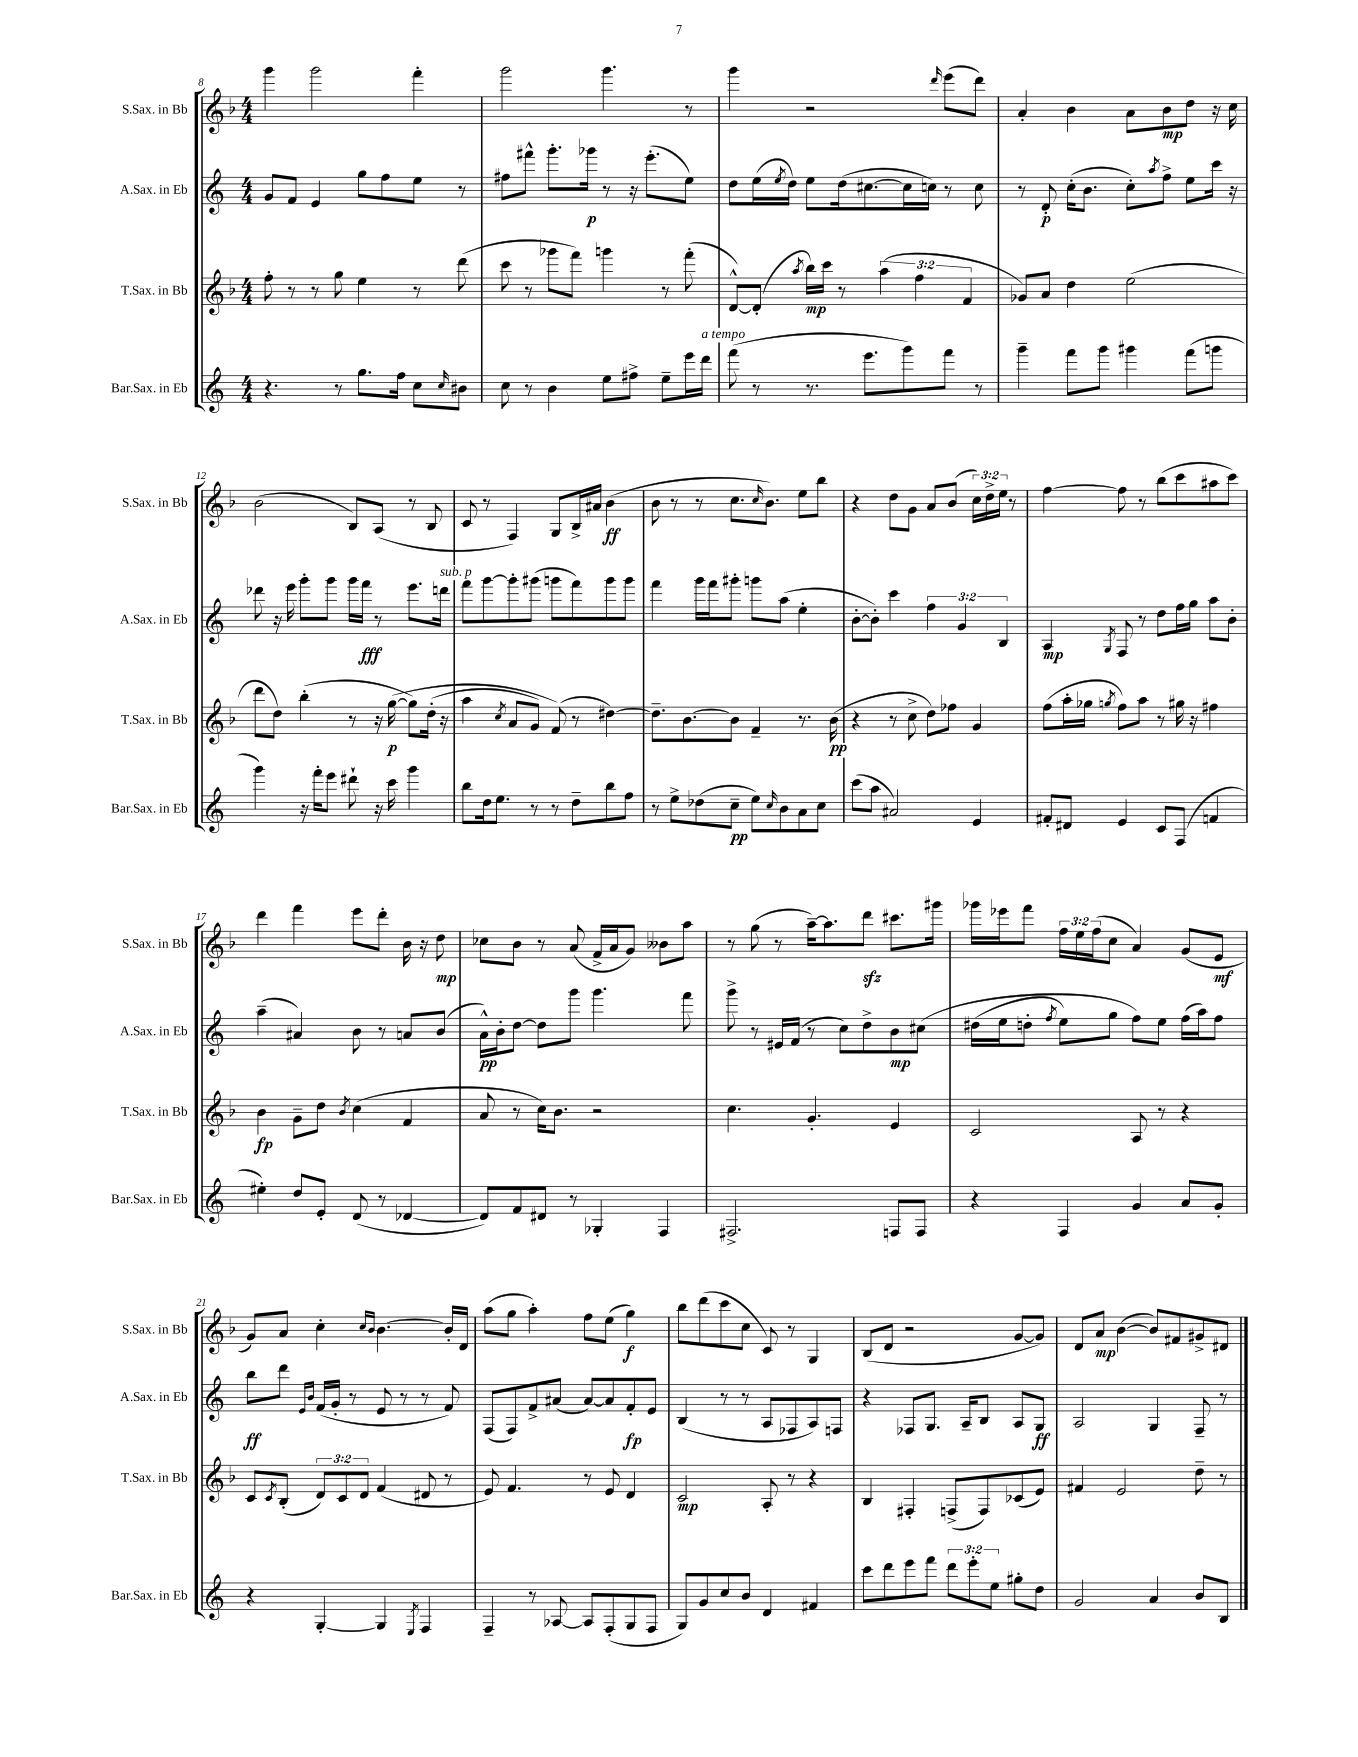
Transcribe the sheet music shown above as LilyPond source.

<<
\new StaffGroup <<
\new Staff = "s0" \with { instrumentName = "S.Sax. in Bb" shortInstrumentName = "S.Sax. in Bb" } {
    \clef treble \key f \major \numericTimeSignature \time 4/4 \override Staff.TupletNumber.text = #tuplet-number::calc-fraction-text
    g'''4 g'''2 f'''4-. |
    g'''2 g'''4. r8 |
    g'''4 r2 \grace { d'''16 } e'''8( d'''8) |
    a'4-. bes'4 a'8 bes'8\mp d''8 r16 c''16 |
    bes'2( bes8) a8( r8 bes8 |
    c'8 r8 f4) g8 bes16-> ais'16 bes'4\ff( |
    bes'8 r8 r8 c''8. \grace { c''16 } bes'8.) e''8 bes''8 |
    r4 d''8 g'8 a'8 bes'8( \tuplet 3/2 { c''16) d''16-> e''16 } r8 |
    f''4~ f''8 r8 bes''8( c'''8 ais''8 c'''8) |
    d'''4 f'''4 e'''8 d'''8-. bes'16 r16 d''8\mp |
    ces''8 bes'8 r8 a'8( f'16-> a'16 g'8) beses'8 a''8 |
    r8 g''8( r8 a''16~--) a''8. d'''8\sfz cis'''8. gis'''16 |
    ges'''16 ees'''16 f'''8 \tuplet 3/2 { f''16 e''16 f''16( } c''8 a'4) g'8( e'8\mf |
    g'8) a'8 c''4-. \grace { c''16 bes'16 } bes'4.~ bes'16-. d'16 |
    a''8( g''8 a''4-.) f''8 e''8( g''4\f) |
    bes''8 d'''8( c'''8 c''8 c'8) r8 g4 |
    bes8( d'8 r2 g'8~ g'8) |
    d'8 a'8\mp bes'4~( bes'8) fis'8 gis'8-> dis'8 \bar "|." |
}
\new Staff = "s1" \with { instrumentName = "A.Sax. in Eb" shortInstrumentName = "A.Sax. in Eb" } {
    \clef treble \key c \major \numericTimeSignature \time 4/4 \override Staff.TupletNumber.text = #tuplet-number::calc-fraction-text
    g'8 f'8 e'4 g''8 f''8 e''8 r8 |
    fis''8 fis'''8-^ g'''8.-. ges'''16\p r8 r16 e'''8.-.( e''8) |
    d''8 e''16( \acciaccatura { e''8 } d''16) e''8 d''16( cis''8.~ cis''16 c''16) r8 c''8 |
    r8 d'8-.\p c''16-.( b'8. c''8-.) \acciaccatura { a''8 } f''8-> e''8 c'''16 r16 |
    des'''8 r16 e'''16 g'''8-. g'''8 g'''16 f'''16\fff r8 e'''8. d'''16^\markup { \italic "sub. p" } |
    f'''8 g'''8~ g'''8-. gis'''8( g'''8 f'''8) g'''8 g'''8 |
    f'''4 g'''16 f'''16 gis'''8-. g'''8 a''8( e''4-. |
    b'8~-. b'8-.) c'''4 \tuplet 3/2 { f''4 g'4 b4 } |
    a4\mp \acciaccatura { g8 } f8 r8 d''8 f''16 g''16 a''8 b'8-. |
    a''4--( ais'4) b'8 r8 a'8 b'8( |
    a'16-^\pp) b'16-. d''8~ d''8 g'''8 g'''4. f'''8 |
    g'''8-> r8 eis'16 f'16( r8 c''8) d''8-> b'8\mp cis''8\( |
    dis''16( e''16 d''8-. \acciaccatura { f''8 } e''8) g''8 f''8\) e''8 f''16( a''16) f''8 |
    b''8\ff d'''8 \grace { e'16 b'16 } f'16( g'16-. r8 e'8 r8 r8 f'8) |
    f8( f8) f'8-> ais'8( ais'8~) ais'8 f'8-.\fp e'8 |
    b4( r8 r8 a8 fes8 a8) f8 |
    r4 fes8 g8. a16-- b8 a8 g8\ff |
    a2 g4 f8-- r8 \bar "|." |
}
\new Staff = "s2" \with { instrumentName = "T.Sax. in Bb" shortInstrumentName = "T.Sax. in Bb" } {
    \clef treble \key f \major \numericTimeSignature \time 4/4 \override Staff.TupletNumber.text = #tuplet-number::calc-fraction-text
    f''8-. r8 r8 g''8 e''4 r8 d'''8( |
    c'''8 r8 ges'''8 f'''8) g'''4 r8 f'''8-.( |
    d'8~-^) d'8-.( \acciaccatura { a''8 } bes''16\mp) c'''16 r8 \tuplet 3/2 { a''4( f''4 f'4 } |
    ges'8) a'8 d''4 e''2( |
    d'''8 d''8) bes''4-.( r8 r16 g''16~\p\( g''8) d''16-.( r16 |
    a''4 \acciaccatura { c''8 } a'8 g'8) f'8(\) r8 dis''4~) |
    dis''8.-- bes'8.~ bes'8 f'4-- r8. bes'16\pp( |
    r4 r8 c''8-> d''8) fes''8 g'4 |
    f''8( a''16-. ges''16 \acciaccatura { g''8 } f''8) a''8 r8 gis''16 r16 fis''4 |
    bes'4\fp g'8-- d''8 \acciaccatura { bes'8 } c''4( f'4 |
    a'8 r8 c''16) bes'8. r2 |
    c''4. g'4.-. e'4 |
    c'2 a8 r8 r4 |
    c'8 \acciaccatura { c'8 } bes8-.( \tuplet 3/2 { d'8) c'8 d'8 } f'4( dis'8 r8 |
    e'8) f'4. r8 e'8 d'4 |
    c'2\mp a8-. r8 r4 |
    bes4 fis4-. f8->( f8) ces'8( e'8) |
    fis'4 e'2 d''8-- r8 \bar "|." |
}
\new Staff = "s3" \with { instrumentName = "Bar.Sax. in Eb" shortInstrumentName = "Bar.Sax. in Eb" } {
    \clef treble \key c \major \numericTimeSignature \time 4/4 \override Staff.TupletNumber.text = #tuplet-number::calc-fraction-text
    r4. r8 g''8. f''16 c''8 \grace { c''16 } bis'8 |
    c''8 r8 b'4 e''8 fis''8-> e''8-- e'''16 d'''16^\markup { \italic "a tempo" } |
    f'''8( r8 r8. e'''8. g'''8) f'''8 r8 |
    g'''4-- f'''8 g'''8 gis'''4 f'''8( g'''8 |
    g'''4) r16 f'''16-. e'''8 dis'''8-! r16 c'''16 g'''4 |
    b''8 d''16 e''8. r8 r8 d''8-- b''8 f''8 |
    r8 e''8-> des''8( c''8--\pp e''8) \grace { c''16 } b'8 a'8 c''8 |
    c'''8( a''8 ais'2) e'4 |
    fis'8-. dis'8 e'4 c'8 f8( f'4 |
    eis''4-.) d''8 e'8-. d'8( r8 des'4~ |
    des'8) f'8 dis'8 r8 ges4-. f4 |
    fis2.-> f8 f8 |
    r4 f4 g'4 a'8 g'8-. |
    r4 g4~-. g4 \acciaccatura { e8 } f4 |
    f4-- r8 aes8~ aes8 f8-.( g8 f8 |
    g8) g'8 c''8 b'8 d'4 fis'4 |
    c'''8 d'''8 e'''8 f'''8 \tuplet 3/2 { d'''8 e'''8-. e''8 } gis''8-. d''8 |
    g'2 a'4 b'8 b8 \bar "|." |
}
>>
>>
\layout { \context { \Score currentBarNumber = #8 } }
